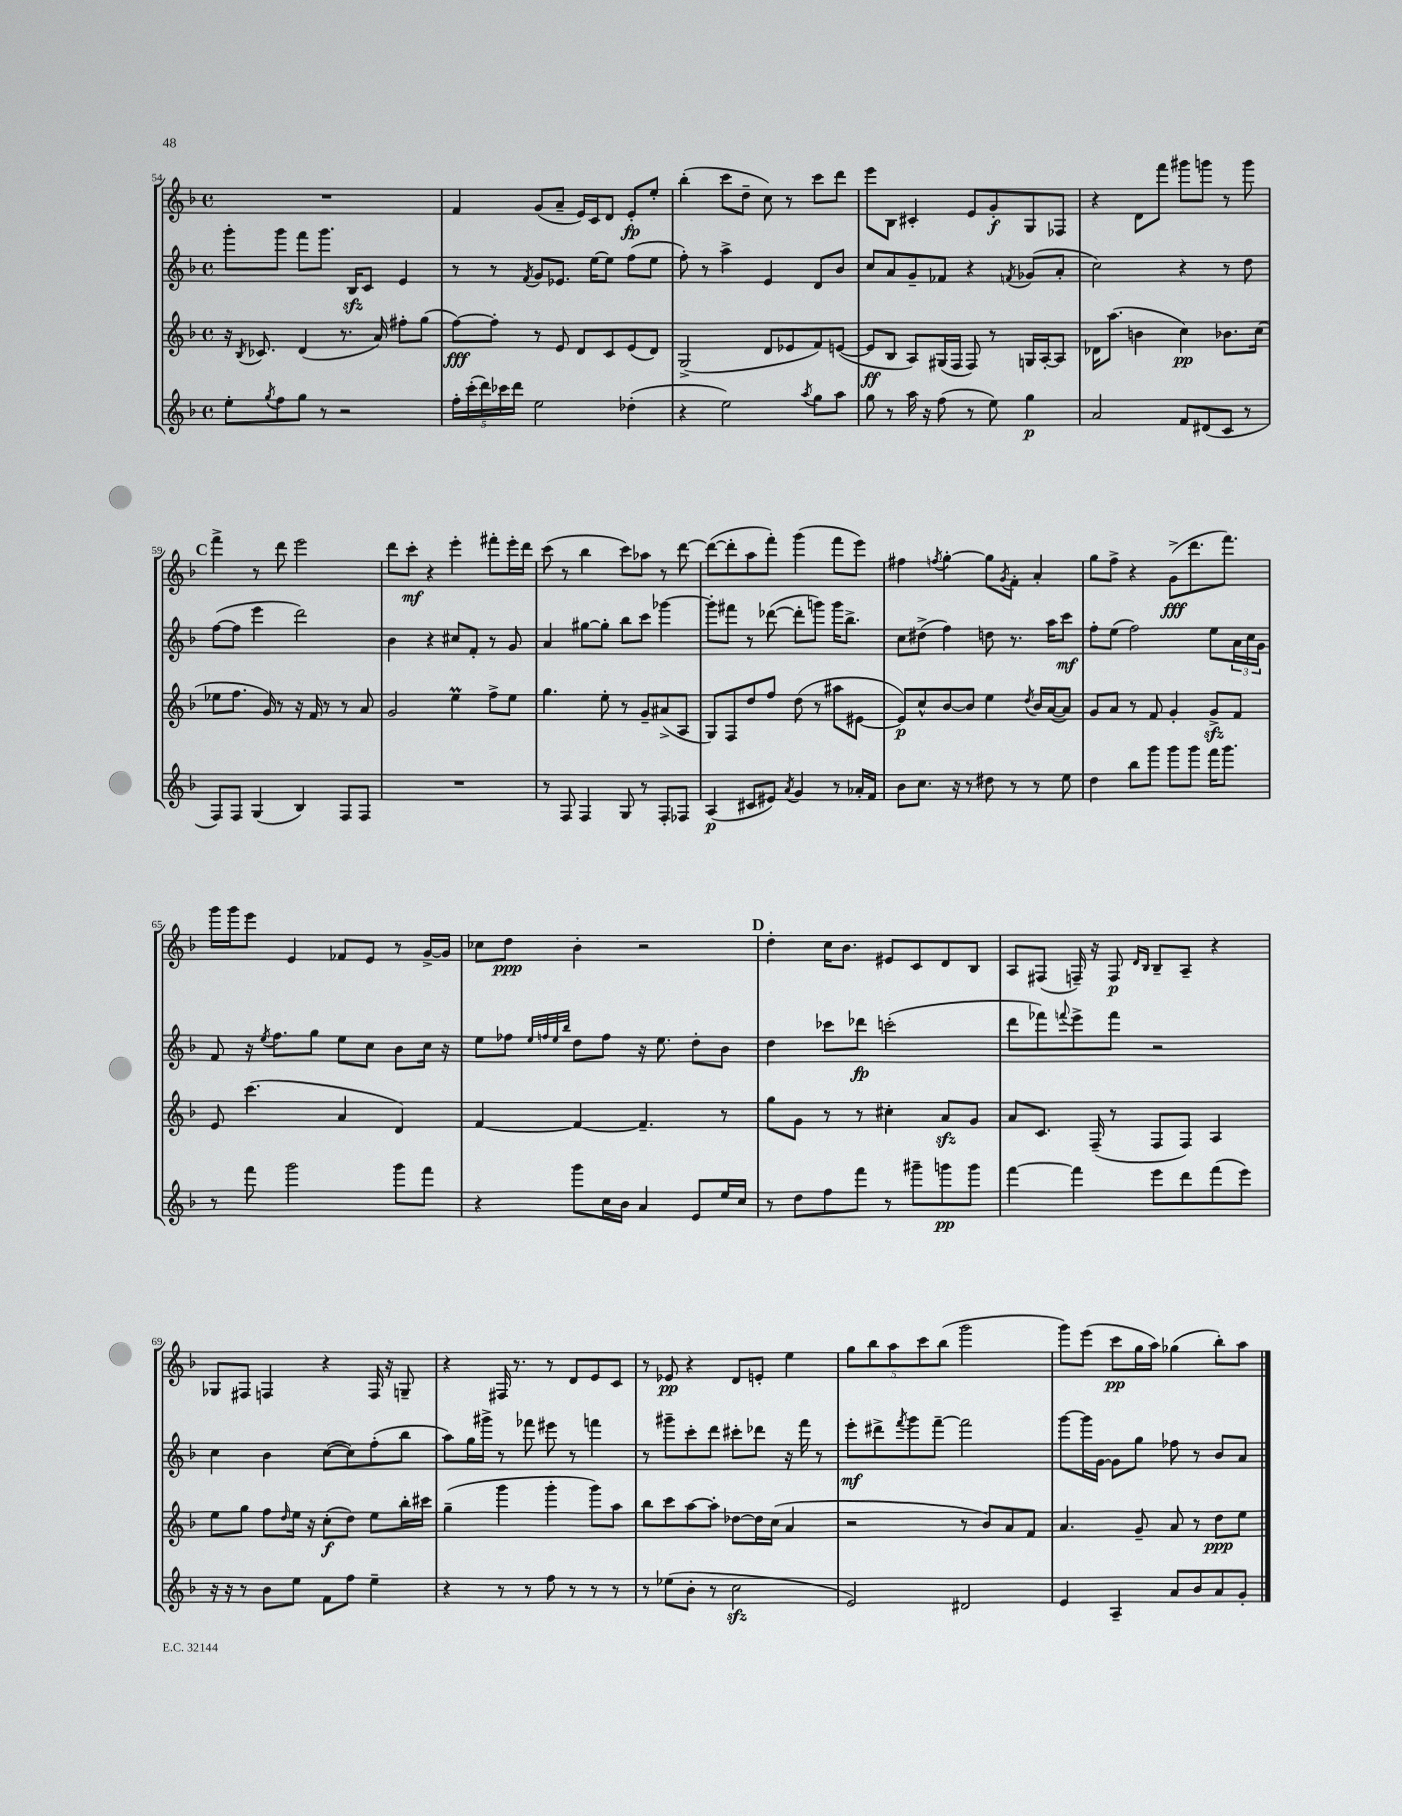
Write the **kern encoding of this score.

**kern	**dynam	**kern	**dynam	**kern	**dynam	**kern	**dynam
*part4	*part4	*part3	*part3	*part2	*part2	*part1	*part1
*staff4	*staff4	*staff3	*staff3	*staff2	*staff2	*staff1	*staff1
*clefG2	*	*clefG2	*	*clefG2	*	*clefG2	*
*k[b-]	*	*k[b-]	*	*k[b-]	*	*k[b-]	*
*M4/4	*	*M4/4	*	*M4/4	*	*M4/4	*
*met(c)	*	*met(c)	*	*met(c)	*	*met(c)	*
=54	=54	=54	=54	=54	=54	=54	=54
8ee'\L	.	16r	.	8ggg'\L	.	1r	.
.	.	8qB-/	.	.	.	.	.
.	.	8.c-X/	.	.	.	.	.
8qgg/	.	.	.	.	.	.	.
8ff\	.	.	.	8ggg\J	.	.	.
8gg\J	.	(4d/	.	8fff\L	.	.	.
8r	.	.	.	8.ggg\J	.	.	.
2r	.	8.r	.	.	.	.	.
.	.	.	.	16B-zz/KL	.	.	.
.	.	.	.	8c/J	.	.	.
.	.	16a/)	.	.	.	.	.
.	.	8ff#X'\L	.	4e/	.	.	.
.	.	(8gg\J	.	.	.	.	.
=55	=55	=55	=55	=55	=55	=55	=55
20ff'\LL	.	[8ff\L)	fff	8r	.	4f/	.
(20ccc'\	.	.	.	.	.	.	.
20ddd\)	.	.	.	.	.	.	.
.	.	8ff'\J]	.	8r	.	.	.
20ccc-X\	.	.	.	.	.	.	.
20ddd\JJ	.	.	.	.	.	.	.
.	.	.	.	8qf/	.	.	.
2ee\	.	8r	.	8g/L	.	(8g/L	.
.	.	8e/	.	8.e-X/J	.	8a~/J	.
.	.	8d/L	.	.	.	16e/LL)	.
.	.	.	.	[16ee\KL	.	16c/J	.
.	.	8c/	.	8ee\J]	.	8d/J	.
(4dd-X'\	.	(8e/	.	(8ff\L	.	8e'/L	fp
.	.	8d/J)	.	8ee\J	.	8ee'/J	.
=56	=56	=56	=56	=56	=56	=56	=56
4r	.	(2G^/	.	8ff'\)	.	(4bb-'\	.
.	.	.	.	8r	.	.	.
2ee\)	.	.	.	4aa^\	.	8ccc\L	.
.	.	.	.	.	.	8dd~\J	.
.	.	8d/L	.	4e/	.	8cc\)	.
.	.	8e-X/	.	.	.	8r	.
8qaa/	.	.	.	.	.	.	.
8gg\L	.	8f/)	.	8d/L	.	8ccc\L	.
8aa\J	.	([8en/J	.	8b-/J	.	8ddd\J	.
=57	=57	=57	=57	=57	=57	=57	=57
8gg\	.	8e/L]	ff	8cc/L	.	8eee\L	.
8r	.	8B-/J	.	8a/	.	8B-\J	.
16aa\	.	8A/L)	.	8g~/	.	4c#X'/	.
16r	.	.	.	.	.	.	.
(8ff\	.	(16G#X/L	.	8f-X/J	.	.	.
.	.	16F/JJ	.	.	.	.	.
8r	.	8F/)	.	4r	.	8e/L	.
8ee\)	.	8r	.	.	.	8g'/	f
.	.	.	.	8qfn/	.	.	.
4gg\	p	16Gn/LL	.	(8g-X/L	.	8G/	.
.	.	[16A'/J	.	.	.	.	.
.	.	8A/J]	.	8a'/J	.	8F-X/J	.
=58	=58	=58	=58	=58	=58	=58	=58
2a/	.	16d-X\KL	.	2cc\)	.	4r	.
.	.	(8.aa\J	.	.	.	.	.
.	.	4bn\	.	.	.	8d\L	.
.	.	.	.	.	.	8fff\J	.
8f/L	.	4cc\)	pp	4r	.	8ggg#X\L	.
(8d#X/	.	.	.	.	.	8gggn\J	.
8c/J	.	8.b-X\L	.	8r	.	8r	.
8r	.	.	.	8dd\	.	8ggg\	.
.	.	(16cc\Jk	.	.	.	.	.
!!LO:LB:g=z
!!LO:REH:place=s1:t=C
=59	=59	=59	=59	=59	=59	=59	=59
8F/L)	.	8ee-X\L	.	([8ff\L	.	4fff^\	.
8F/J	.	8.ff\J	.	8ff\J]	.	.	.
(4G/	.	.	.	4eee\	.	8r	.
.	.	16g/)	.	.	.	.	.
.	.	8r	.	.	.	8ddd\	.
4B-/)	.	16r	.	2ddd\)	.	2eee\	.
.	.	16f/	.	.	.	.	.
.	.	8r	.	.	.	.	.
8F/L	.	8r	.	.	.	.	.
8F/J	.	8a/	.	.	.	.	.
=60	=60	=60	=60	=60	=60	=60	=60
1r	.	2g/	.	4b-\	.	8ddd\L	.
.	.	.	.	.	.	8ccc'\J	mf
.	.	.	.	4r	.	4r	.
.	.	4eem\	.	8cc#X/L	.	4eee'\	.
.	.	.	.	8f'/J	.	.	.
.	.	8ff^\L	.	8r	.	8fff#X'\L	.
.	.	8ee\J	.	8g/	.	16eee'\L	.
.	.	.	.	.	.	16ddd\JJ	.
=61	=61	=61	=61	=61	=61	=61	=61
8r	.	4.gg\	.	4a/	.	(8ccc\	.
8F/	.	.	.	.	.	8r	.
4F/	.	.	.	[8gg#X\L	.	4bb-\	.
.	.	8ee'\	.	8gg#'\J]	.	.	.
8G/	.	8r	.	8bb-\L	.	8ccc\L)	.
8r	.	8g~/L	.	8ccc\J	.	8aa-X\J	.
8F'/L	.	(8a#X^/	.	[4ggg-X\	.	8r	.
8F-X/J	.	8A/J	.	.	.	[8ddd\	.
=62	=62	=62	=62	=62	=62	=62	=62
(4A/	p	8G/L)	.	8ggg-'\L]	.	(8ddd\L_	.
.	.	8F/	.	8fff#X\J	.	8ddd'\]	.
8c#X/L	.	8dd/	.	8r	.	8aa\	.
8e#X/J)	.	8ff/J	.	([8ddd-X\	.	8fff'\J)	.
8qa/	.	.	.	.	.	.	.
4g/	.	(8dd\	.	8ddd-'\L]	.	(4ggg\	.
.	.	8r	.	8gggn\J)	.	.	.
8r	.	8aa#X\L	.	16ggg\KL	.	8fff\L	.
.	.	.	.	8.bb-^\J	.	.	.
16a-X'/LL	.	[8e#X\J	.	.	.	8eee\J)	.
16f/JJ	.	.	.	.	.	.	.
=63	=63	=63	=63	=63	=63	=63	=63
8b-\L	.	8e#/L])	p	8cc\L	.	4ff#X\	.
8.cc\J	.	8cc^^/	.	(8dd#X^\J	.	.	.
.	.	.	.	.	.	8qffn/	.
.	.	[8b-/	.	4ff\)	.	[4gg'\	.
16r	.	.	.	.	.	.	.
8r	.	8b-/J]	.	.	.	.	.
8dd#X\	.	4ee\	.	8ddn\	.	8gg\L]	.
.	.	.	.	.	.	8qg/	.
8r	.	.	.	8.r	.	8f'\J	.
.	.	8qdd/	.	.	.	.	.
8r	.	16b-/LL	.	.	.	4a'/	.
.	.	([16a/J	.	16aa\KL	.	.	.
8ee\	.	8a/J])	.	8ccc\J	mf	.	.
=64	=64	=64	=64	=64	=64	=64	=64
4dd\	.	8g/L	.	8ff'\L	.	8gg\L	.
.	.	8a/J	.	(8ee\J	.	8ff^\J	.
8bb-\L	.	8r	.	2ff\)	.	4r	.
8ggg\J	.	8f/	.	.	.	.	.
8ggg\L	.	4g'/	.	.	.	(8g^\L	fff
8ggg\J	.	.	.	.	.	8.ddd\	.
16fff\KL	.	8gzz^/L	.	8ee\L	.	.	.
8.ggg\J	.	.	.	.	.	8.fff\J)	.
.	.	8f/J	.	24a\L	.	.	.
.	.	.	.	24cc\	.	.	.
.	.	.	.	24g\JJ	.	.	.
!!LO:LB:g=z
=65	=65	=65	=65	=65	=65	=65	=65
8r	.	8e/	.	8f/	.	16ggg\LL	.
.	.	.	.	.	.	16ggg\J	.
8fff\	.	(4.ccc\	.	16r	.	8eee\J	.
.	.	.	.	8qee/	.	.	.
.	.	.	.	8.ff\L	.	.	.
2ggg\	.	.	.	.	.	4e/	.
.	.	.	.	8gg\J	.	.	.
.	.	4a/	.	8ee\L	.	8f-X/L	.
.	.	.	.	8cc\J	.	8e/J	.
8ggg\L	.	4d/)	.	8b-\L	.	8r	.
8fff\J	.	.	.	16cc\Jk	.	[16g^/LL	.
.	.	.	.	16r	.	16g/JJ]	.
=66	=66	=66	=66	=66	=66	=66	=66
4r	.	[4f/	.	8ee\L	.	8cc-X\L	.
.	.	.	.	8ff-X\J	.	8dd\J	ppp
.	.	.	.	32qqee/LLL	.	.	.
.	.	.	.	32qqffn/	.	.	.
.	.	.	.	32qqee/	.	.	.
.	.	.	.	32qqbb-/JJJ	.	.	.
8ggg\L	.	4f/_	.	8dd\L	.	4b-'\	.
16cc\L	.	.	.	8ff\J	.	.	.
16b-\JJ	.	.	.	.	.	.	.
4a/	.	4.f~/]	.	16r	.	2r	.
.	.	.	.	8.ee\	.	.	.
8e/L	.	.	.	8dd'\L	.	.	.
16ee/L	.	8r	.	8b-\J	.	.	.
16cc/JJ	.	.	.	.	.	.	.
!!LO:REH:place=s1:t=D
=67	=67	=67	=67	=67	=67	=67	=67
8r	.	8gg\L	.	4dd\	.	4dd'\	.
8dd\L	.	8g\J	.	.	.	.	.
8ff\	.	8r	.	8ccc-X\L	.	16cc\KL	.
.	.	.	.	.	.	8.b-\J	.
8fff\J	.	8r	.	8ddd-X\J	fp	.	.
8r	.	4cc#X'\	.	(2cccn'\	.	8e#X/L	.
8ggg#X~\L	.	.	.	.	.	8c/	.
8gggn\	pp	8azz/L	.	.	.	8d/	.
8ggg\J	.	8g/J	.	.	.	8B-/J	.
=68	=68	=68	=68	=68	=68	=68	=68
[4fff\	.	8a/L	.	8ddd\L	.	8A/L	.
.	.	8.c/J	.	8fff-X\)	.	(8F#X/J	.
.	.	.	.	8qqfffn/	.	.	.
4fff\]	.	.	.	8eee^\	.	16Fn~/)	.
.	.	(16F~/	.	.	.	16r	.
.	.	8r	.	8fff\J	.	8F/	p
.	.	.	.	.	.	16qqd/LL	.
.	.	.	.	.	.	16qqB-/JJ	.
8eee\L	.	8F/L	.	2r	.	8B-~/L	.
8ddd\	.	8F/J)	.	.	.	8A~/J	.
(8fff\	.	4A/	.	.	.	4r	.
8eee\J)	.	.	.	.	.	.	.
!!LO:LB:g=z
=69	=69	=69	=69	=69	=69	=69	=69
16r	.	8ee\L	.	4cc\	.	8G-X/L	.
16r	.	.	.	.	.	.	.
8r	.	8gg\J	.	.	.	8F#X/J	.
8b-\L	.	8ff\L	.	4b-\	.	4Fn/	.
.	.	16qqdd/	.	.	.	.	.
8ee\J	.	16ee\Jk	.	.	.	.	.
.	.	16r	.	.	.	.	.
8f\L	.	(8cc'\L	f	([8cc\L	.	4r	.
8ff\J	.	8dd\J)	.	8cc\])	.	.	.
4ee~\	.	8ee\L	.	(8ff'\	.	16F/	.
.	.	.	.	.	.	16r	.
.	.	16bb-'\L	.	8bb-\J	.	8Gn~/	.
.	.	16ccc#X\JJ	.	.	.	.	.
=70	=70	=70	=70	=70	=70	=70	=70
4r	.	(4gg~\	.	8aa\L)	.	4r	.
.	.	.	.	16gg\L	.	.	.
.	.	.	.	16ggg#X^\JJ	.	.	.
8r	.	4ggg\	.	8r	.	16F#X/	.
.	.	.	.	.	.	8.r	.
8r	.	.	.	8fff-X\	.	.	.
8ff\	.	4ggg'\	.	8eee#X\	.	8r	.
8r	.	.	.	8r	.	8d/L	.
8r	.	8ggg\L)	.	4fffn\	.	8e/	.
8r	.	8aa\J	.	.	.	8c/J	.
=71	=71	=71	=71	=71	=71	=71	=71
8r	.	8bb-\L	.	8r	.	8r	.
(8ee-X\L	.	8ccc\	.	8ggg#X~\L	.	8e-X/	pp
8b-'\J	.	[8aa\	.	8ccc'\	.	4r	.
8r	.	8aa'\J]	.	8ddd\J	.	.	.
2cczz\	.	[8dd-X\L	.	8ccc#X'\L	.	8d/L	.
.	.	16dd-\L]	.	8ddd-X\J	.	8en'/J	.
.	.	(16cc\JJ	.	.	.	.	.
.	.	4a/	.	16r	.	4ee\	.
.	.	.	.	16fff\	.	.	.
.	.	.	.	8r	.	.	.
=72	=72	=72	=72	=72	=72	=72	=72
2e/)	.	2r	.	8eee'\L	mf	10gg\L	.
.	.	.	.	.	.	10bb-\	.
.	.	.	.	8ddd#X^\	.	.	.
.	.	.	.	.	.	10aa\	.
.	.	.	.	8qfff/	.	.	.
.	.	.	.	8ggg\	.	.	.
.	.	.	.	.	.	10ccc\	.
.	.	.	.	[8fff~\J	.	.	.
.	.	.	.	.	.	(10bb-\J	.
2d#X/	.	8r	.	2fff\]	.	2ggg\	.
.	.	8b-/L)	.	.	.	.	.
.	.	8a/	.	.	.	.	.
.	.	8f/J	.	.	.	.	.
=73	=73	=73	=73	=73	=73	=73	=73
4e/	.	4.a/	.	[8ggg\L	.	8ggg\L)	.
.	.	.	.	16ggg\L]	.	(8eee\J	.
.	.	.	.	[16g\JJ	.	.	.
4A~/	.	.	.	8g\L]	.	8ccc\L	pp
.	.	8g~/	.	8gg\J	.	16gg\L	.
.	.	.	.	.	.	16aa\JJ)	.
8a/L	.	8a/	.	8ff-X\	.	(4gg-X\	.
8b-/	.	8r	.	8r	.	.	.
8a/	.	8dd\L	ppp	8b-/L	.	8bb-'\L)	.
8g'/J	.	8ee\J	.	8a/J	.	8aa\J	.
==	==	==	==	==	==	==	==
*-	*-	*-	*-	*-	*-	*-	*-
